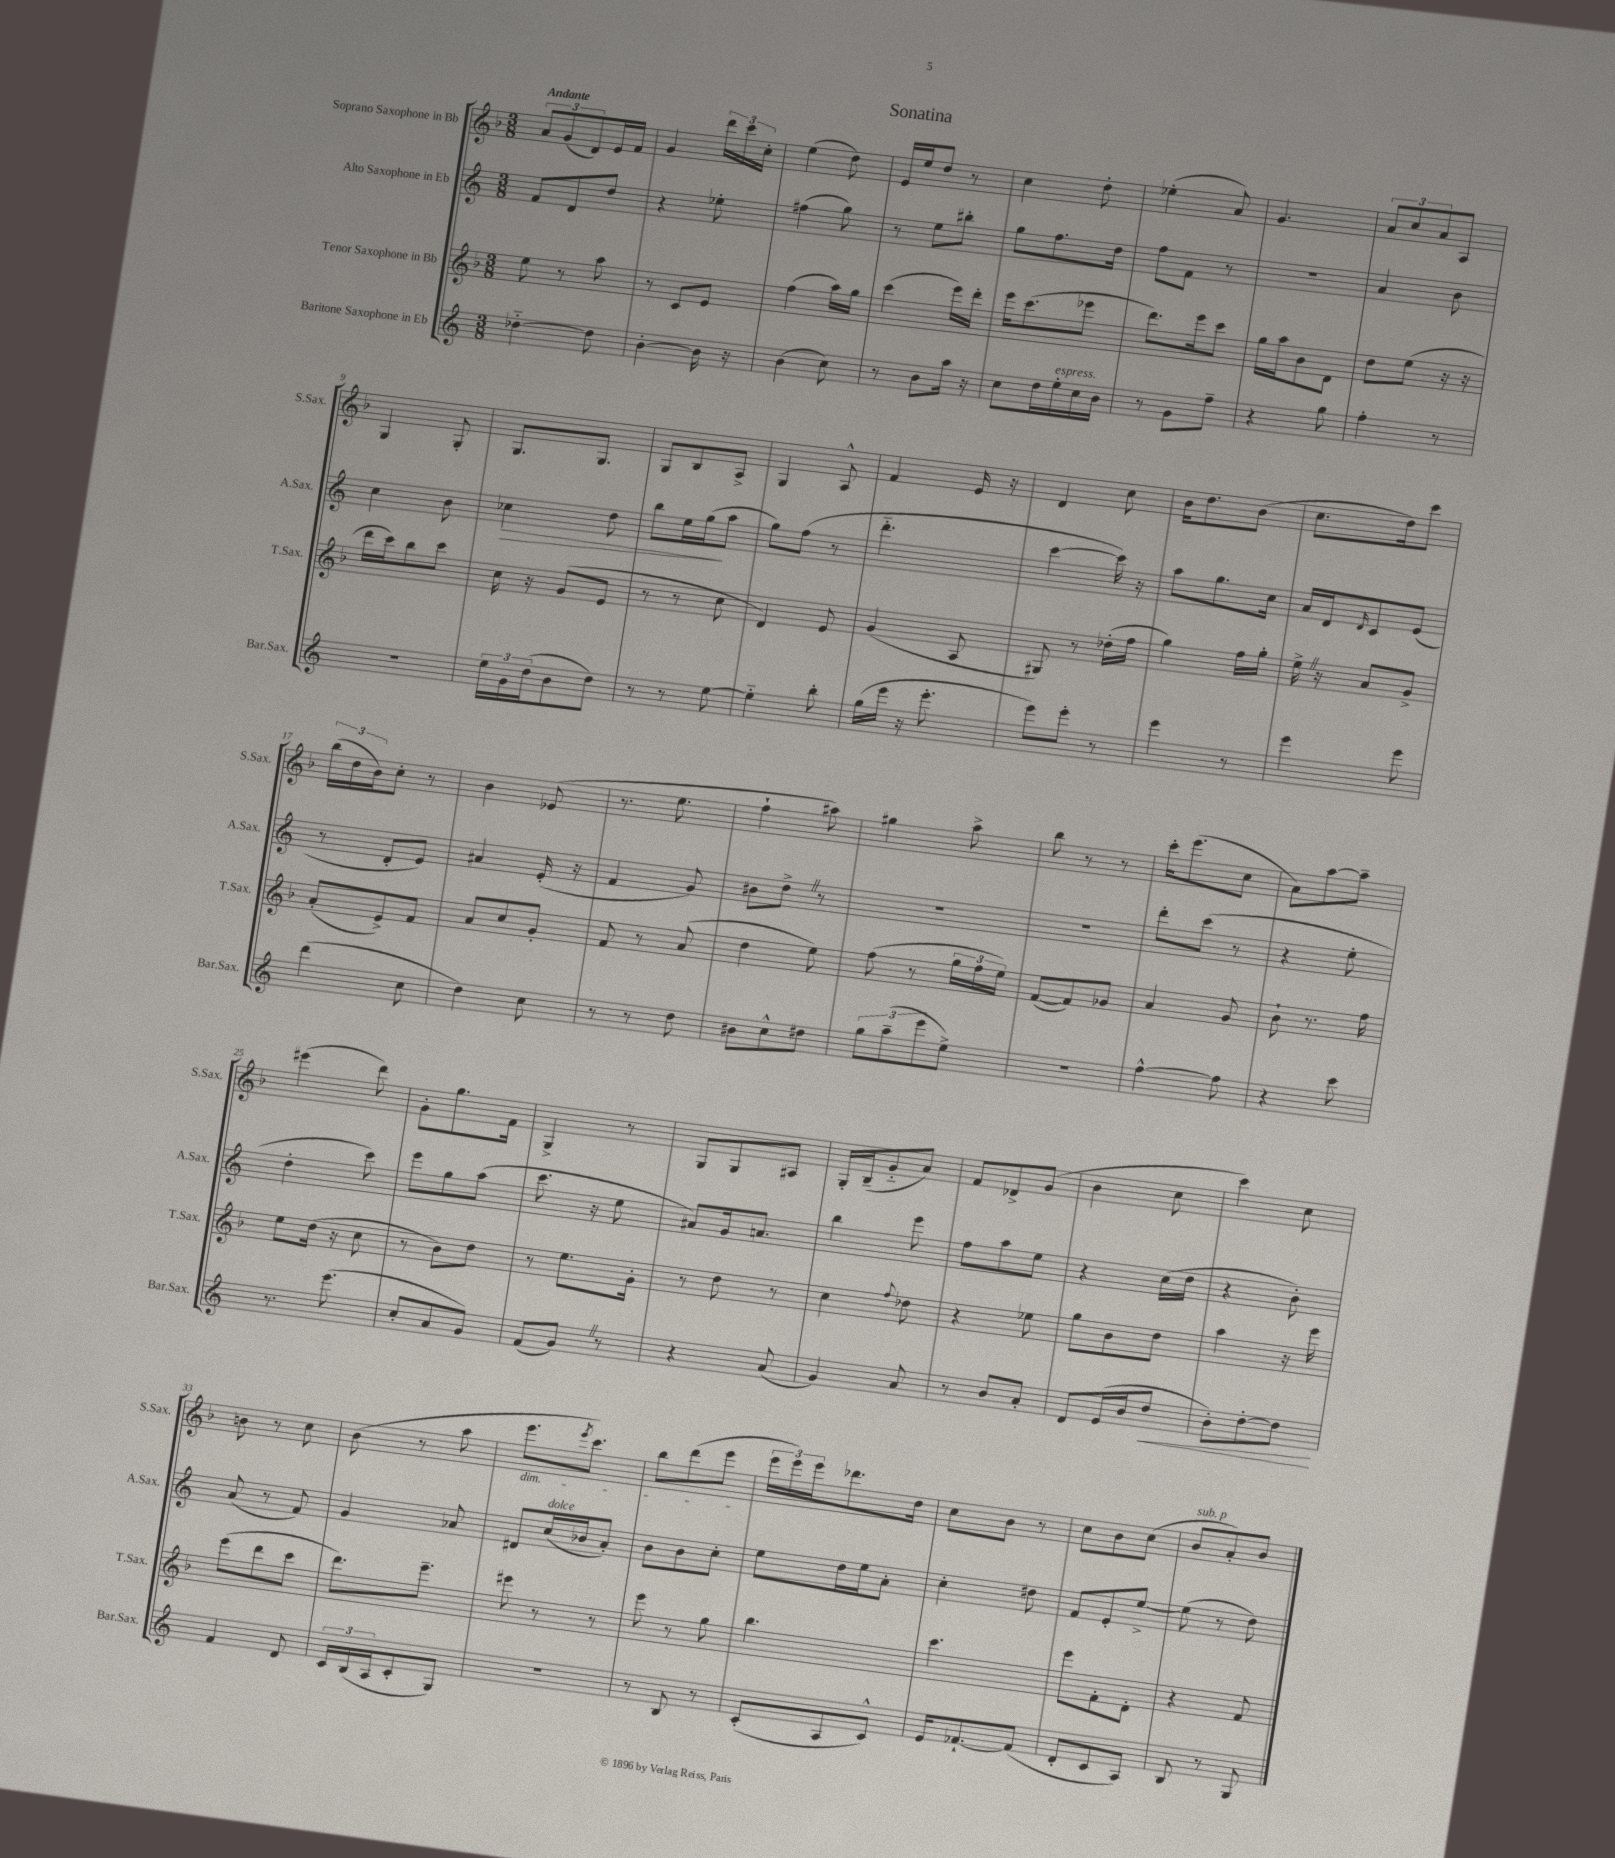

**kern	**kern	**kern	**kern
*staff4	*staff3	*staff2	*staff1
*clefG2	*clefG2	*clefG2	*clefG2
*k[]	*k[b-]	*k[]	*k[b-]
*M3/8	*M3/8	*M3/8	*M3/8
[4dd-'~	8ee	8f	12a
.	.	.	(12g
.	8r	8d	.
.	.	.	12d)
8dd-]	8aa	8dd	16e
.	.	.	16f
=	=	=	=
[4b'	8r	4r	4g
.	8c	.	.
16b]	8e	8ee-'	24ddd
.	.	.	24ccc
16r	.	.	.
.	.	.	24cc'
=	=	=	=
(4b	(4ff	(4ff#	(4ee
8cc)	16aa)	8gg)	8dd)
.	16gg	.	.
=	=	=	=
8r	(4ccc	8r	16e
.	.	.	16ee
8b	.	8ee	8dd
16aa	16eee)	8bb#'	8r
16r	16ddd'	.	.
=	=	=	=
8cc	16eee	8gg	4cc
.	(8.ccc	.	.
16dd	.	8.ff	.
16ee'	.	.	.
16cc	8eee-	.	8dd'
16b	.	16dd	.
=	=	=	=
8r	8.ddd)	8ff	(4ee-'
8g	.	8f	.
.	16eee	.	.
8ff~	8ccc	8r	8a)
=	=	=	=
4r	16gg	4.r	4.g
.	16aa	.	.
.	8b-	.	.
8gg	8d	.	.
=	=	=	=
4ff'	8dd	4a	12a
.	.	.	12cc
.	(8ee	.	.
.	.	.	12a
8r	16r	8b	8A
.	16r	.	.
=	=	=	=
4.r	16ddd	4cc	4G
.	16ccc)	.	.
.	8bb-	.	.
.	8ccc	8b	8G'
=	=	=	=
24ee	16cc	4cc-	8.G
24g	.	.	.
.	16r	.	.
(24dd	.	.	.
8b	(8g	.	.
.	.	.	8.G
8dd)	8e	8dd	.
=	=	=	=
8r	8r	8bb	8G
8r	8r	16ee	8B-
.	.	(16gg	.
[8ee	8cc	8aa	8A^
=	=	=	=
4ee'~]	4d)	8gg)	4G
.	.	(8ff	.
8bb'	8e	8r	8A^^
=	=	=	=
(16gg	(4g	4.ddd'~	4f
16eee	.	.	.
16r	.	.	.
8.eee'	.	.	.
.	8A	.	16e
.	.	.	16r
=	=	=	=
8eee)	8G#)	[4ccc	4d
8eee'	8r	.	.
8r	(16dd-'	16ccc])	8cc
.	16ff	16r	.
=	=	=	=
4eee	4gg)	8aa	16b-
.	.	.	8.dd
.	.	8.gg	.
8r	16ff	.	(8b-
.	16gg'	16cc	.
=	=	=	=
4eee	16ee^	16a	8.cc
.	16r	16d	.
.	.	16qqd	.
.	8a	8c	.
.	.	.	16dd)
8eee	8g^	(8e	8ccc
=	=	=	=
(4ddd	(8a'	8r	(24bb-
.	.	.	24dd
.	.	.	24b-)
.	8e^)	8d'	8cc'
8cc	8f	8e)	8r
=	=	=	=
4dd)	8a	4a#	4b-
.	8cc	.	.
8cc	8g'	(16e'	(8e-
.	.	16r	.
=	=	=	=
8r	8f	4f	8.r
8r	8r	.	.
.	.	.	8.ee
8dd	(8a	8g)	.
=	=	=	=
8b#	4dd	8b#	4ff`
8cc^^	.	8dd^	.
8dd#	8ee)	8r	8aa#)
=	=	=	=
12gg	(8ff	4.r	4gg#
(12aa~	.	.	.
.	8r	.	.
12eee	.	.	.
8ee^)	24gg	.	8aa^
.	24ff	.	.
.	24ee)	.	.
=	=	=	=
4.r	([8f	4.r	8bb-
.	8f])	.	8r
.	8g-	.	8r
=	=	=	=
[4ff^^	4a	8ddd'	16ccc'
.	.	.	(8.eee
.	.	(8ccc	.
8ff]	8g	8r	8cc
=	=	=	=
4r	8b-`	4r	8a)
.	8.r	.	[8aa
8ccc	.	8ee'	8aa~]
.	16ff	.	.
=	=	=	=
8.r	8ee	4dd'	(4eee#
.	(16dd	.	.
(8.eee	16r	.	.
.	8cc	8ccc)	8ddd)
=	=	=	=
8cc'	8r	8eee	8g'
8a	8b-)	8gg	8.gg
8g)	8dd	(8aa	.
.	.	.	16f
=	=	=	=
(8f	8r	8.ccc	4G^
8g)	8.ee	.	.
.	.	16r	.
8r	.	8ee	8r
.	16g'	.	.
=	=	=	=
4r	8r	8a#)	8G
.	8dd	16g	8G
.	.	8.a	.
(8a	8r	.	8A#
=	=	=	=
4g)	4cc	4bb	16G'
.	.	.	(16B-~
.	.	.	8g'~
.	8qqff	.	.
8a	8dd-	8eee	8a)
=	=	=	=
8r	4r	8ff	8f
8b	.	8aa	8d-^
8a'	8ee-	8ee	(8g
=	=	=	=
8d	8gg	4r	4b-
(16e	8b-	.	.
16b	.	.	.
8dd	8dd	(16cc	8cc
.	.	16dd	.
=	=	=	=
8b')	4aa	4r	4ccc)
[8dd'	.	.	.
8dd]	16r	8b')	8cc
.	16eee	.	.
=	=	=	=
4f	(8eee	(8a	8b
.	8ddd	8r	8r
8d	8ccc	8f)	8cc
=	=	=	=
24c	8.ddd)	4g	(8b-
(24B	.	.	.
24A	.	.	.
8c'	.	.	8r
.	8.eee~	.	.
8G)	.	8a-	8aa
=	=	=	=
4.r	8eee#	8d#	8.eee
.	8r	(16cc	.
.	.	.	8qeee
.	.	16b-	8.ccc)
.	8r	8a')	.
=	=	=	=
8r	8eee	8b	8bb-
8B	8r	8b	(8ddd
8r	8gg	8cc'	8eee
=	=	=	=
(8c'	4.bb-	8ee	24eee
.	.	.	24eee)
.	.	.	24eee
8A	.	16dd	8.ddd-
.	.	16ee	.
8c^^)	.	8a'	.
.	.	.	16dd
=	=	=	=
16e	4.ccc	4cc'	8cc
[8.f-`	.	.	.
.	.	.	8b-
(8f-]	.	8dd#	8r
=	=	=	=
8d'	8eee	8f	8cc
8c	8f'	8e'	8b-
8A)	8d'	[8ee^	(8cc
=	=	=	=
8B	4r	(8ee]	8b-
8r	.	8r	8a')
8G	8f	8dd)	8b-
==	==	==	==
*-	*-	*-	*-
